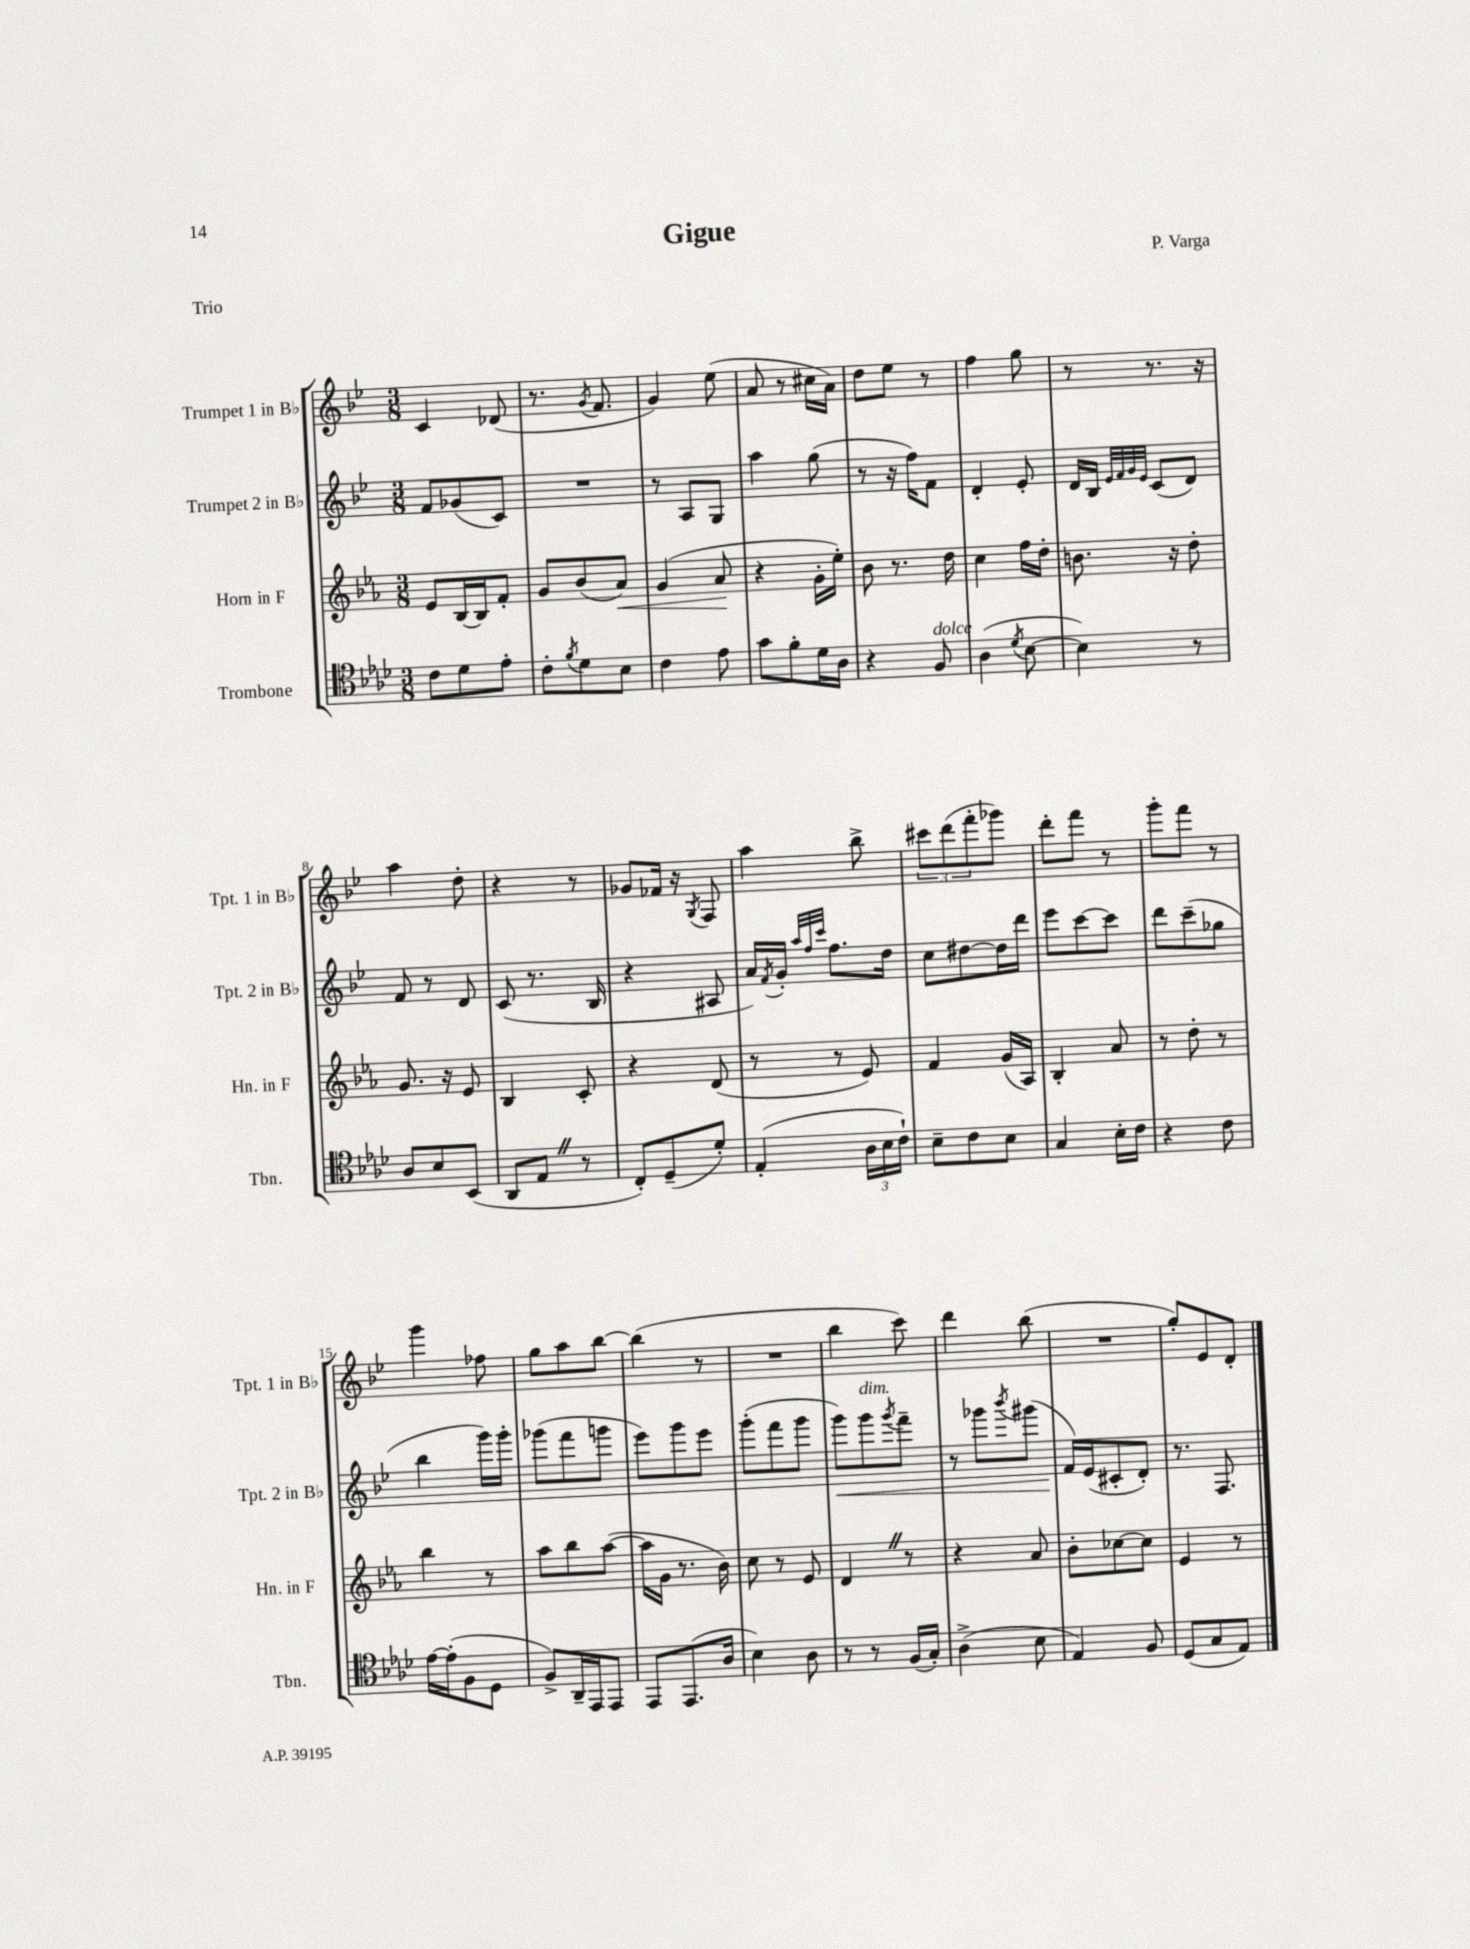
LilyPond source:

\header { title = "Gigue" composer = "P. Varga" piece = "Trio" }
<<
\new StaffGroup <<
\new Staff = "s0" \with { instrumentName = "Trumpet 1 in Bb" shortInstrumentName = "Tpt. 1 in Bb" } {
    \clef treble \key bes \major \numericTimeSignature \time 3/8
    c'4 des'8( |
    r8. \acciaccatura { g'8 } f'8. |
    g'4) ees''8( |
    a'8 r8 cis''16 a'16) |
    d''8 ees''8 r8 |
    f''4 g''8 |
    r8 r8. r16 |
    a''4 d''8-. |
    r4 r8 |
    ges'8 fes'16 r16 \acciaccatura { g8 } f8 |
    a''4 bes''8-> |
    \tuplet 3/2 { cis'''8 d'''8( f'''8-. } ges'''8) |
    d'''8-. f'''8 r8 |
    g'''8-. f'''8 r8 |
    g'''4 fes''8 |
    g''8 a''8 bes''8~ |
    bes''4( r8 |
    R4. |
    bes''4 c'''8) |
    d'''4 bes''8( |
    R4. |
    g''8-.) ees'8 d'8-. \bar "|." |
}
\new Staff = "s1" \with { instrumentName = "Trumpet 2 in Bb" shortInstrumentName = "Tpt. 2 in Bb" } {
    \clef treble \key bes \major \numericTimeSignature \time 3/8
    f'8 ges'8( c'8) |
    R4. |
    r8 a8 g8 |
    a''4 g''8( |
    r8 r16 f''16) f'8 |
    d'4-. ees'8-. |
    d'16 bes16 \grace { ees'32 f'32 g'32 ees'32 } c'8( d'8) |
    f'8 r8 d'8 |
    c'8( r8. bes16 |
    r4 ais8 |
    a'16) \acciaccatura { f'8 } g'16-. \grace { a''32 f''32 c'''32 } f''8. d''16 |
    c''8 dis''8~ dis''16 d'''16 |
    ees'''8 c'''8~ c'''8 |
    d'''8 c'''8--( ges''8 |
    bes''4 g'''16) g'''16-. |
    ges'''8( f'''8 g'''8 |
    ees'''8) g'''8 ees'''8 |
    g'''8-.( f'''8 g'''8 |
    g'''8\<) g'''8^\markup { \italic "dim." } \acciaccatura { g'''8 } f'''8-- |
    r8 ges'''8 \acciaccatura { bes'''8 } gis'''8( |
    f'16\!) ees'16( cis'8-. d'8-.) |
    r8. f8. \bar "|." |
}
\new Staff = "s2" \with { instrumentName = "Horn in F" shortInstrumentName = "Hn. in F" } {
    \clef treble \key ees \major \numericTimeSignature \time 3/8
    ees'8 bes16~ bes16 f'8-. |
    g'8 bes'8( aes'8\<) |
    g'4( aes'8\! |
    r4 g'16-. ees''16-.) |
    bes'8 r8. d''16 |
    c''4 f''16 d''16-. |
    b'8. r16 d''8-. |
    g'8. r16 ees'8 |
    bes4 c'8-. |
    r4 d'8( |
    r8 r8 ees'8) |
    f'4 g'16( aes16) |
    bes4-. aes'8 |
    r8 d''8-. r8 |
    bes''4 r8 |
    aes''8 bes''8 aes''8~( |
    aes''16 g'16 r8. bes'16) |
    c''8 r8 ees'8 |
    d'4 \once \override BreathingSign.text = \markup { \musicglyph "scripts.caesura.straight" } \breathe r8 |
    r4 aes'8 |
    bes'8-. ces''8~ ces''8 |
    ees'4 r8 \bar "|." |
}
\new Staff = "s3" \with { instrumentName = "Trombone" shortInstrumentName = "Tbn." } {
    \clef tenor \key aes \major \numericTimeSignature \time 3/8
    c'8 des'8 ees'8-. |
    c'8-. \acciaccatura { f'8 } des'8 bes8 |
    c'4 ees'8 |
    g'8 f'8-. des'16 aes16 |
    r4 f8^\markup { \italic "dolce" } |
    aes4( \acciaccatura { des'8 } bes8~ |
    bes4) r8 |
    aes8 bes8 bes,8( |
    aes,8 ees8 \once \override BreathingSign.text = \markup { \musicglyph "scripts.caesura.straight" } \breathe r8 |
    c8-.) des8--( des'8-.) |
    ees4-.( \tuplet 3/2 { aes16 bes16 c'16-!) } |
    bes8-- c'8 bes8 |
    g4 bes16-. c'16 |
    r4 c'8 |
    ees'16~ ees'16-.( f8 des8 |
    f8->) aes,16-- ees,16 ees,8 |
    ees,8 ees,8.( aes16 |
    bes4) aes8 |
    r8 r8 f16( g16-.) |
    aes4->( bes8 |
    ees4) f8 |
    des8( g8 ees8) \bar "|." |
}
>>
>>
